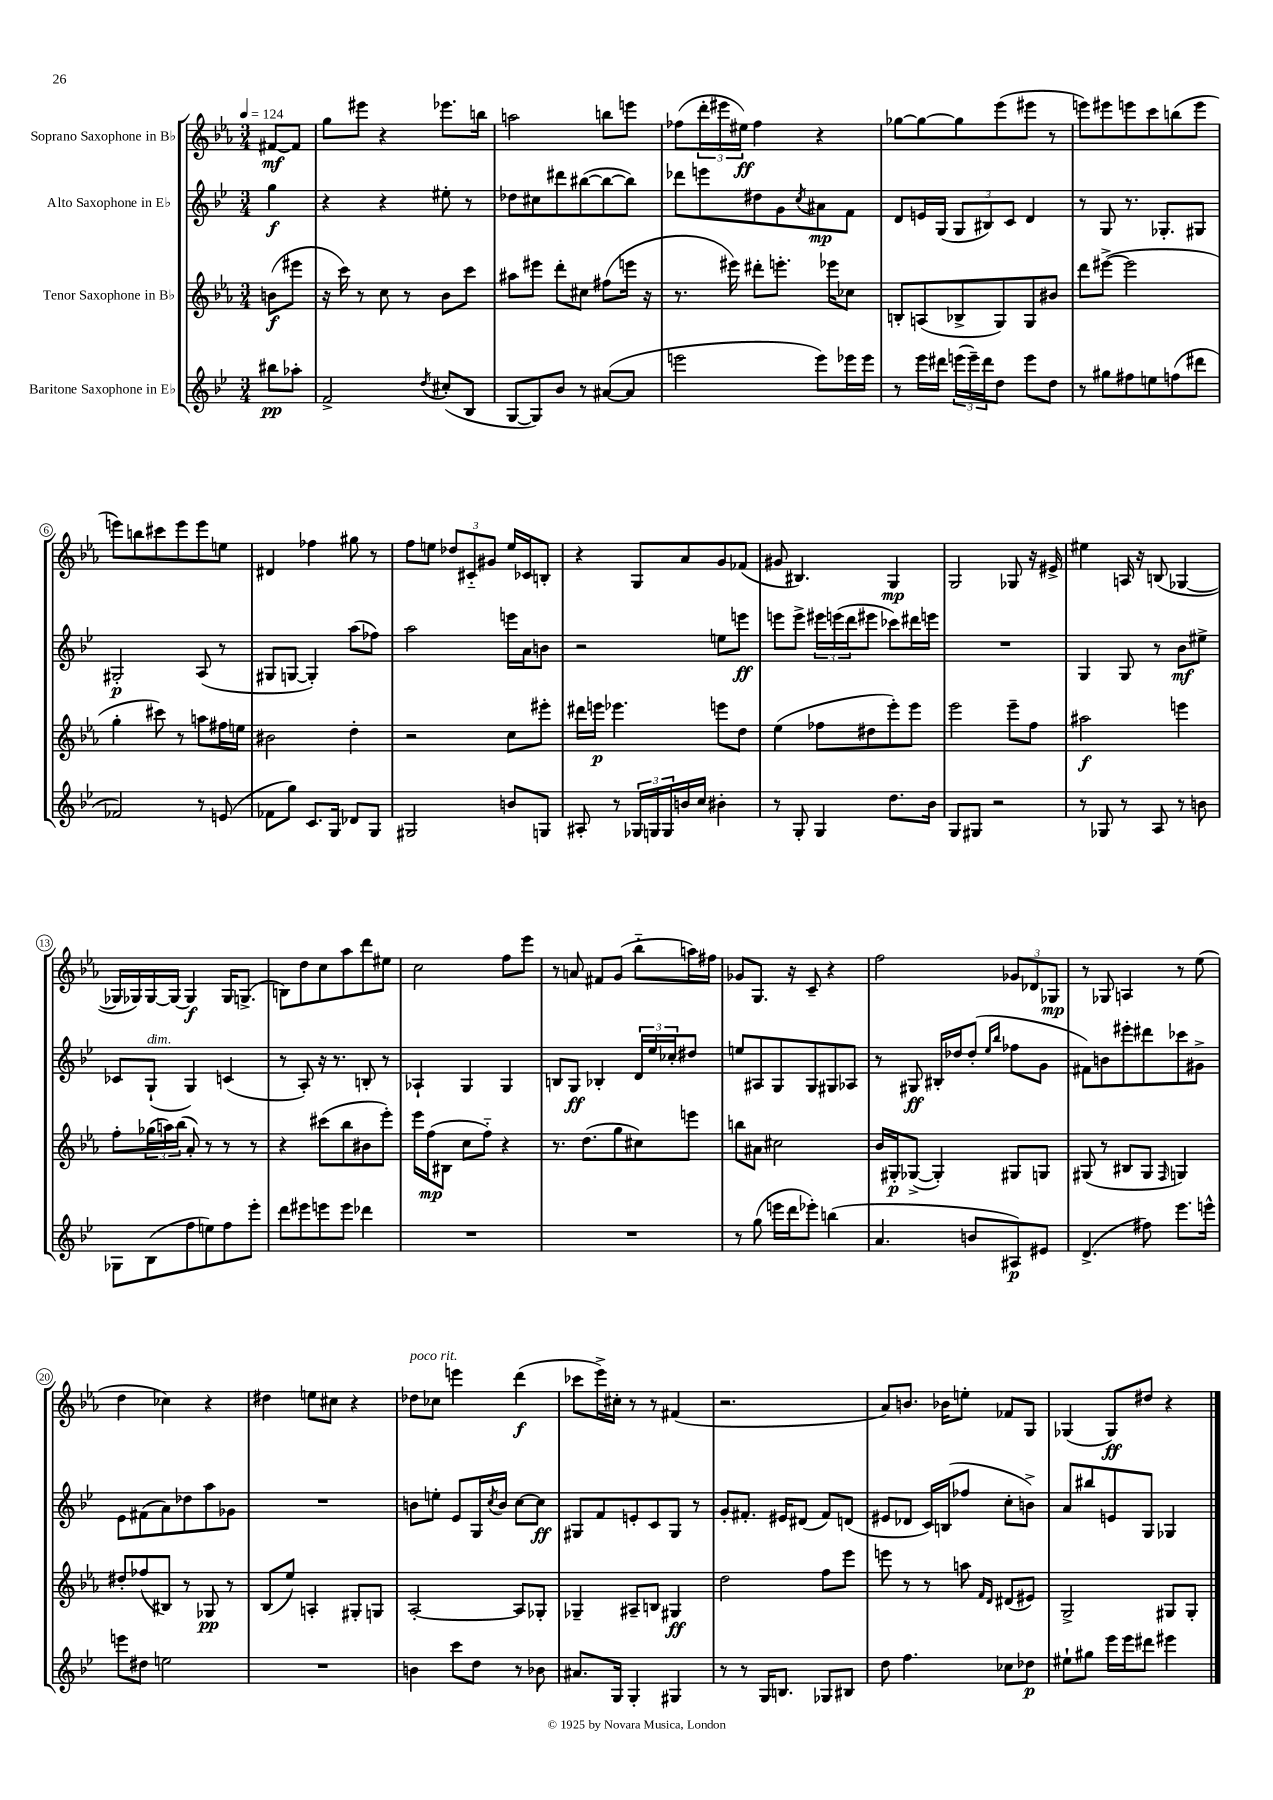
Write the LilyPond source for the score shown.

<<
\new StaffGroup <<
\new Staff = "s0" \with { instrumentName = "Soprano Saxophone in Bb" } {
    \clef treble \key ees \major \numericTimeSignature \time 3/4 \partial 4 \tempo 4 = 124
    fis'8~\mf fis'8 |
    g''8 eis'''8 r4 ees'''8. b''16 |
    a''2 b''8 e'''8 |
    fes''8( \tuplet 3/2 { d'''16-. eis'''16 eis''16\ff) } fes''4 r4 |
    ges''8~ ges''8~ ges''8 ees'''8( eis'''8 r8 |
    e'''8) eis'''8 e'''8 c'''8 b''8( e'''8 |
    e'''8) b''8 cis'''8 e'''8 e'''8 e''8 |
    dis'4 fes''4 gis''8 r8 |
    f''8 e''8 \tuplet 3/2 { des''8 cis'8-_ gis'8 } e''16 ces'16 b8-. |
    r4 g8 aes'8 g'8 fes'8( |
    gis'8 bis4.) g4\mp |
    g2 ges8 r16 eis'16-> |
    eis''4 a16 r16 b8( ges4~ |
    ges16 ges16) ges16~ ges16~ ges4\f ges16 g8.->( |
    b8) d''8 c''8 aes''8 d'''8 eis''8 |
    c''2 f''8 ees'''8 |
    r8 a'8 fis'8 g'8( bes''8-_ a''16) fis''16 |
    ges'8 g8. r16 c'8-- r4 |
    f''2 \tuplet 3/2 { ges'8 des'8 ges8\mp } |
    r8 ges8 a4 r8 ees''8( |
    d''4 ces''4) r4 |
    dis''4 e''8 cis''8 r4 |
    des''8^\markup { \italic "poco rit." } ces''8 e'''4 d'''4\f( |
    ces'''8 ees'''16->) cis''16-. r8 r8 fis'4( |
    r2. |
    aes'8) b'8. bes'16 e''8-. fes'8 g8 |
    ges4( ges8\ff) dis''8 r4 \bar "|." |
}
\new Staff = "s1" \with { instrumentName = "Alto Saxophone in Eb" } {
    \clef treble \key bes \major \numericTimeSignature \time 3/4 \partial 4
    g''4\f |
    r4 r4 eis''8-. r8 |
    des''8 cis''8 dis'''8 bis''8~( bis''8~ bis''8) |
    des'''8 e'''8 dis''8 g'8 \acciaccatura { c''8 } ais'8\mp f'8 |
    d'8 e'16 g16( \tuplet 3/2 { g8 bis8) c'8 } d'4 |
    r8 g8 r8. ges8.-. gis8 |
    gis2-.\p a8( r8 |
    gis8 g8~ g4-.) a''8( fes''8) |
    a''2 e'''16 a'16 b'8 |
    r2 e''8 e'''8\ff |
    e'''8 e'''8-> \tuplet 3/2 { eis'''16 e'''16( d'''16 } eis'''8 ces'''8) dis'''16 e'''16 |
    R2. |
    g4 g8 r8 bes'8\mf eis''8-> |
    ces'8 g8-!^\markup { \italic "dim." }( g4) c'4( |
    r8 a8-.) r16 r8. b8-. r8 |
    aes4-! g4 g4 |
    b8 g8\ff bes4-. \tuplet 3/2 { d'16 ees''16 ces''16-. } dis''8 |
    e''8 ais8 g8 g8 gis8 aes8 |
    r8 gis8\ff bis16-. des''16 des''8-.( \grace { ees''16 bes''16 } fes''8 g'8 |
    fis'8) b'8 eis'''8-. dis'''8 ces'''8 gis'8-> |
    ees'8 fis'8( a'8) des''8 a''8 ges'8 |
    R2. |
    b'8 e''8-. ees'8 g16 \acciaccatura { c''8 } b'16 c''8~ c''8\ff |
    gis8 f'8 e'8-. c'8 gis8 r8 |
    g'8-. fis'8.-. eis'16 dis'8( fis'8) d'8( |
    eis'8 des'8 c'16) b16( fes''8 c''8-. b'8->) |
    a'8 bis''8 e'8 g8 ges4 \bar "|." |
}
\new Staff = "s2" \with { instrumentName = "Tenor Saxophone in Bb" } {
    \clef treble \key ees \major \numericTimeSignature \time 3/4 \partial 4
    b'8\f( eis'''8 |
    r16 c'''16) r8 c''8 r8 bes'8 c'''8 |
    ais''8 eis'''8 d'''8-. cis''8 fis''8( e'''16 r16 |
    r8. eis'''16) dis'''8-. e'''8.-. ees'''16 ces''8 |
    b8-. a8( bes8-> g8) g8 bis'8 |
    d'''8 eis'''8~->( eis'''2 |
    g''4-. cis'''8) r8 a''8 fis''16 e''16 |
    bis'2 d''4-. |
    r2 c''8 eis'''8-. |
    dis'''16 e'''16\p ees'''4. e'''8 d''8 |
    ees''4( fes''8 dis''8 ees'''8-.) ees'''8 |
    ees'''2 ees'''8-- f''8 |
    ais''2\f e'''4 |
    f''8-. \tuplet 3/2 { ges''16( a''16) bes''16( } aes'8-.) r8 r8 r8 |
    r4 cis'''8( bes''8 bis'8 ees'''8-.) |
    ees'''16 f''16\mp( bis8 c''8 f''8-_) r4 |
    r8. d''8.( g''8 cis''8) e'''8 |
    b''8 ais'8 cis''2 |
    bes'16 gis16-.\p ges8~->( ges4-.) gis8 g8 |
    gis8( r8 bis8 gis8 \grace { f16 } g4) |
    dis''8-. fes''8( bis8) r8 ges8\pp r8 |
    bes8( ees''8) a4-. gis8-. g8 |
    aes2~-. aes8 ges8-. |
    ges4-- ais8-- b8 gis4\ff |
    d''2 f''8 ees'''8 |
    e'''8 r8 r8 a''8 \grace { f'16 d'16 } dis'8( eis'8) |
    g2-> gis8 gis8-. \bar "|." |
}
\new Staff = "s3" \with { instrumentName = "Baritone Saxophone in Eb" } {
    \clef treble \key bes \major \numericTimeSignature \time 3/4 \partial 4
    bis''8\pp aes''8-. |
    f'2-> \acciaccatura { d''8 } cis''8-.( bes8 |
    g8~ g8) bes'8 r8 ais'8~( ais'8 |
    e'''2 e'''8) ees'''16 ees'''16 |
    r8 ees'''16 dis'''16 \tuplet 3/2 { e'''16( e'''16--) dis'''16 } d''8 e'''8 d''8 |
    r8 gis''8 fis''8 e''8 f''8( dis'''8 |
    fes'2) r8 e'8( |
    fes'8 g''8) c'8. g16 des'8 g8 |
    gis2 b'8 g8 |
    ais8-. r8 \tuplet 3/2 { ges16 g16 g16 } b'16 c''16 bis'4-. |
    r8 g8-. g4 d''8. bes'16 |
    g8 gis8 r2 |
    r8 ges8 r8 a8 r8 b'8 |
    ges8 bes8( f''8 e''8) f''8 ees'''8-. |
    d'''8 eis'''8 e'''8 e'''8 des'''4 |
    R2. |
    R2. |
    r8 g''8( e'''16 d'''16 ees'''8-.) b''4( |
    a'4. b'8 ais8\p) eis'8 |
    d'4.->( fis''8) ees'''8. e'''16-^ |
    e'''8 dis''8 e''2 |
    R2. |
    b'4 c'''8 d''8 r8 bes'8 |
    ais'8. g16 g4-. gis4 |
    r8 r8 g16 b8. ges8 bis8 |
    d''8 f''4. ces''8 des''8\p |
    eis''8-! gis''8 ees'''16 ees'''16 dis'''8 eis'''4 \bar "|." |
}
>>
>>
\layout { \context { \Score \override BarNumber.stencil = #(make-stencil-circler 0.1 0.3 ly:text-interface::print) } }
